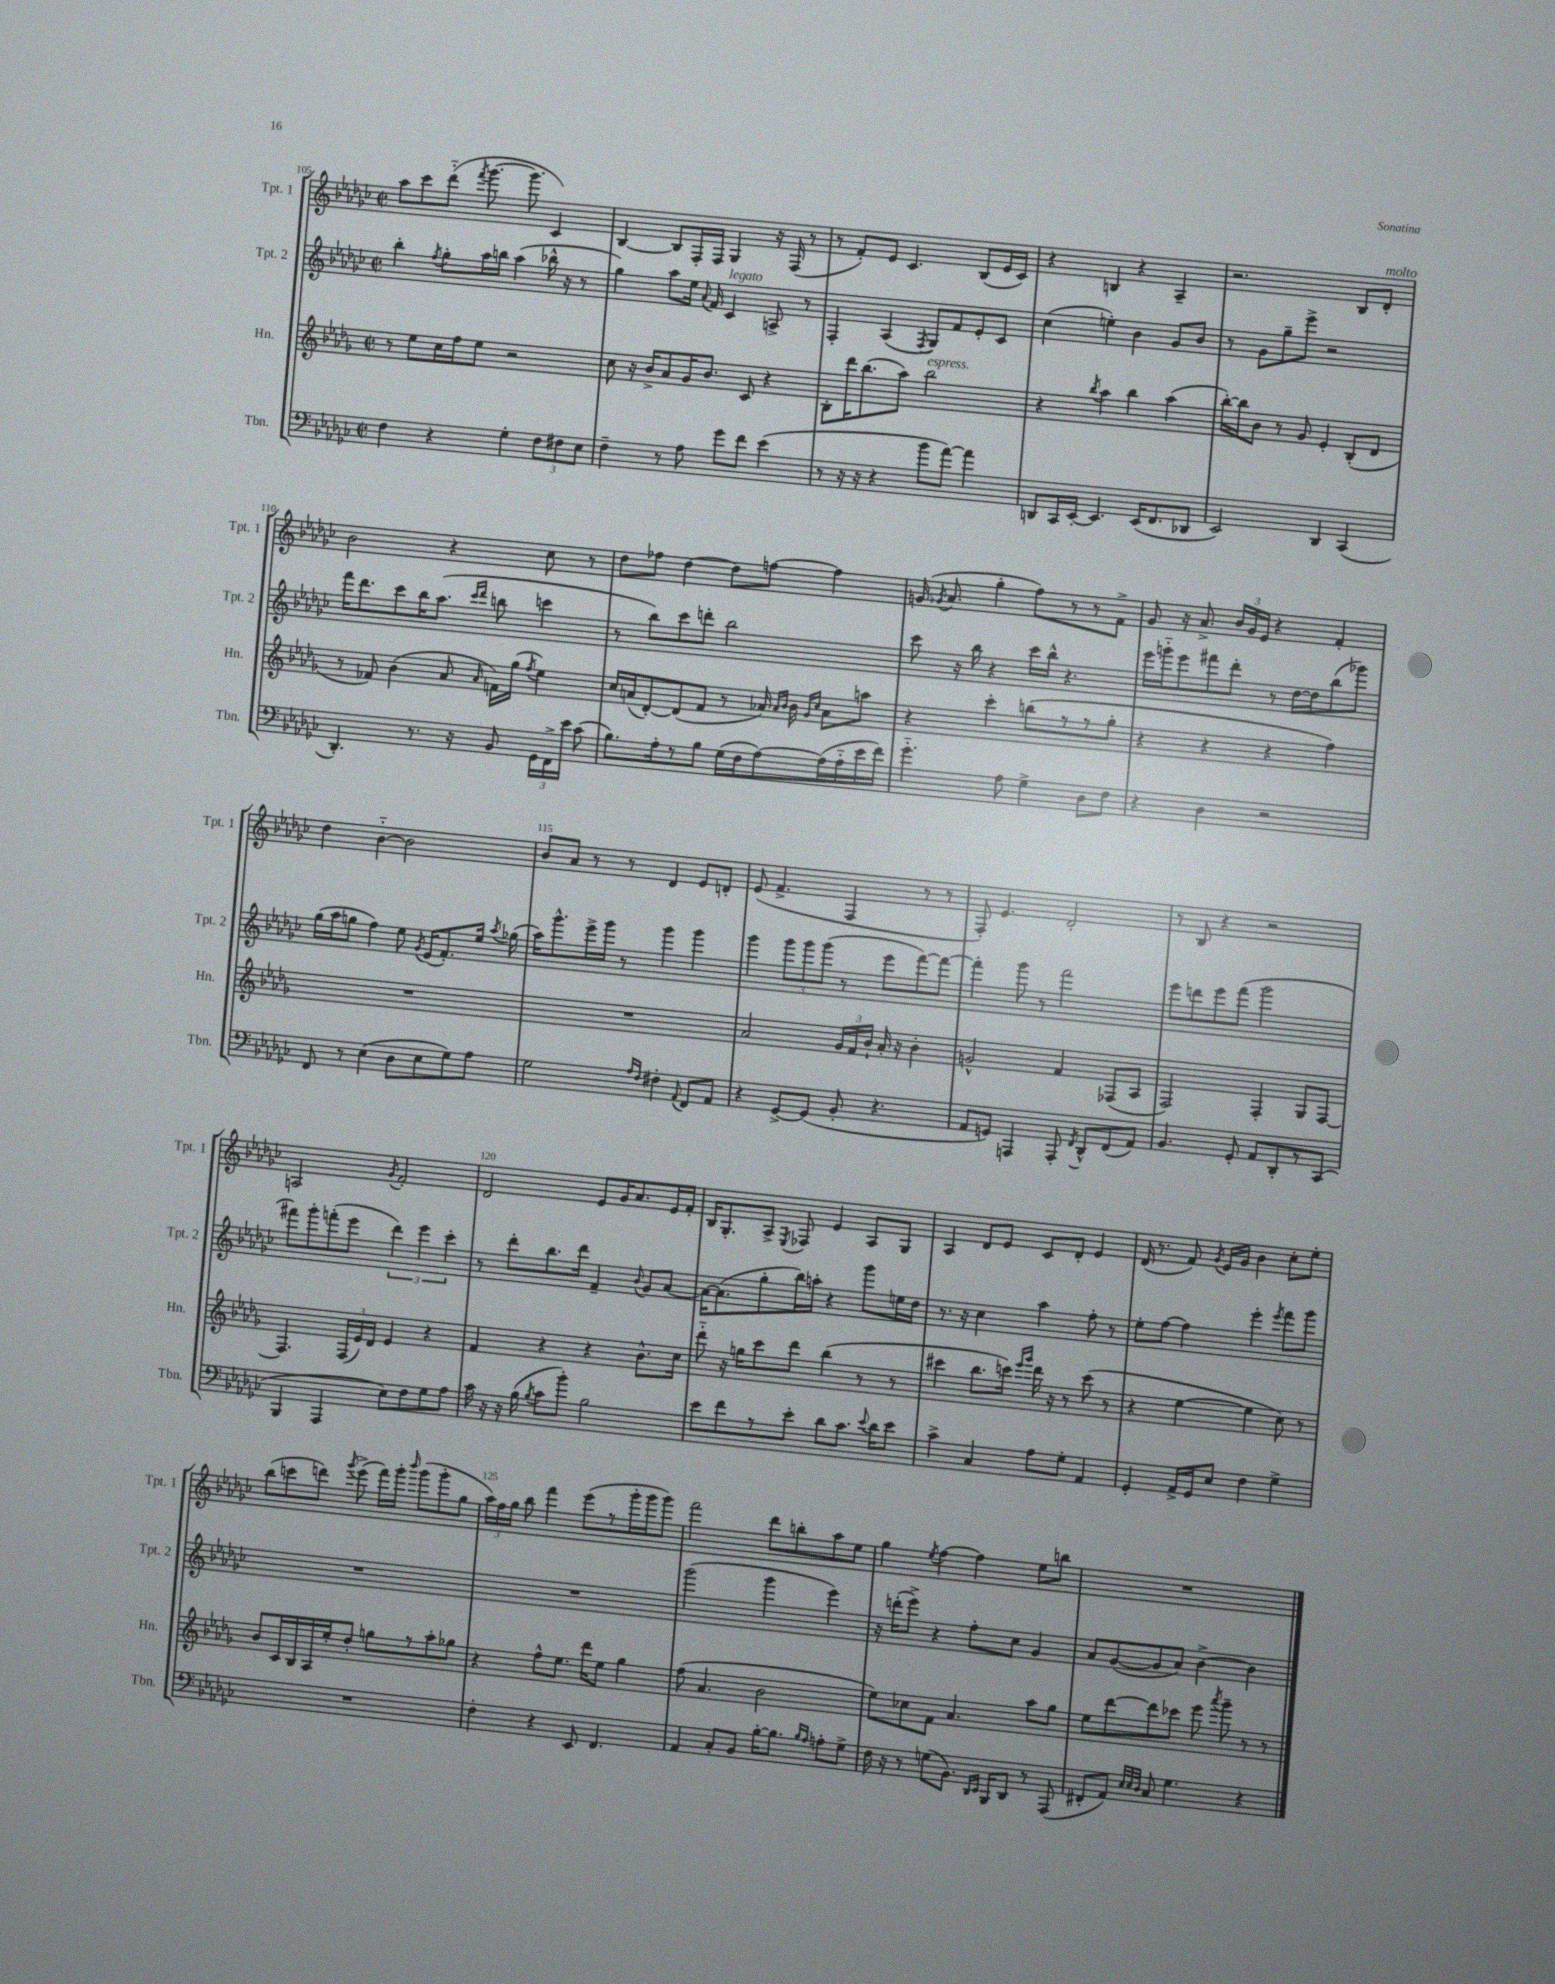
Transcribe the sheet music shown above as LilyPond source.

<<
\new StaffGroup <<
\new Staff = "s0" \with { instrumentName = "Tpt. 1" shortInstrumentName = "Tpt. 1" } {
    \clef treble \key ges \major \defaultTimeSignature \time 2/2
    \autoBeamOff aes''8[ ces'''8 des'''8]-_( \acciaccatura { f'''8 } ges'''8.~ ges'''8. ces'4) |
    bes4~ bes8[ f16-. f16] ges4 r16 f16( r8 |
    r8 f'8[-.) ees'8] ces'4. bes8[( ees'16 ces'16]) |
    r4 b4 r4 aes4-- |
    r2. bes8[ des'8]-.^\markup { \italic "molto" } |
    bes'2 r4 ces''8 r8 |
    des''8[ fes''8] des''4~ des''8[ f''8]~ f''4 |
    g'16( \acciaccatura { ges'8 } aes'8. ges''4-. f''8[) r8 r8 f'8]-> |
    ges'8 r16 aes'8.-> \tuplet 3/2 { bes'16[ ges'16 ees'16] } r4 f'4-. |
    des''4 bes'4~-_ bes'2 |
    bes'8[ aes'8] r8 r8 des'4 ees'8[ d'8]-. |
    ees'8( f'4.-> f4 r8 r8 |
    f8-.) ees'4. des'2-. |
    r8 bes8 r4 r2 |
    a2 \acciaccatura { ges'8 } f'2-. |
    des'2 ees'8[ ges'16 aes'8. ees'16 f'16]-. |
    bes16[ ges8.-. aes8]-> \acciaccatura { ees8 } fes8 ees'4 aes8[ ges8] |
    aes4 des'8[ ees'8] ces'8[ des'8]-. ees'4 |
    des'16( r8. f'8) \acciaccatura { ges'8 } ees'16[ ges'16] bes'4 ces''8[-. ees''8]-. |
    bes''8[( c'''8 d'''8]) \acciaccatura { ges'''8 } ees'''8->( f'''16[) ges'''16]-. \grace { bes'''16 } ges'''8[( ges'''8-. ges''8] |
    \tuplet 3/2 { aes''16[) f''16 ges''16] } bes''8 f'''4 ees'''8[( r8 ges'''16-. ges'''16 ges'''8]) |
    f'''2 des'''8[ b''8-. aes''8 ees''8] |
    ges''4 \acciaccatura { ees''8 } f''4~ f''4 ees''8[ b''8] |
    R1 \bar "|." |
}
\new Staff = "s1" \with { instrumentName = "Tpt. 2" shortInstrumentName = "Tpt. 2" } {
    \clef treble \key ges \major \defaultTimeSignature \time 2/2
    \autoBeamOff bes''4-. \acciaccatura { f''8 } ges''8[-. aes''16 b''16] aes''4( bes''16-^ r16 r8 |
    ges''4) aes''8[ ees''16] \appoggiatura { aes'8 } f'16 ces'4^\markup { \italic "legato" } a8-> r8 |
    f4-. aes4( \acciaccatura { f8 } ges8[) f'8 ees'8-. ces'8] |
    ces''4( e''4-.) bes'4 ges'8[ bes'8] |
    r8 ges'8[ ges''8-- ees'''8]-> r2 |
    f'''16[ des'''8. ces'''8 bes''16 aes''8.]( \grace { ces'''16[ des'''16] } b''8 c'''4 |
    r8 bes''8[) ces'''8 d'''8]-. bes''2 |
    ces'''8 r16 bes''16 r4 ces'''16[ bes''16]-^ r4. |
    ees'''16[ g'''16-_ ees'''8 fis'''8 des'''8]-. r8 des''16[~ des''16 bes''8( ges'''8]) |
    ges''16[( aes''16 g''8] f''4) ees''8 \acciaccatura { ges'8 } ees'16[( f'8.-.) ees''16] \acciaccatura { aes''8 } ges''16( |
    aes''16[) ges'''8.-^ ees'''16-> ges'''16] r8 ges'''4 ges'''4 |
    ges'''4 \tuplet 3/2 { ges'''8[ ges'''8 ges'''8]( } r8 ees'''8[ f'''8~) f'''8]~ |
    f'''4-. ges'''8 r8 f'''2 |
    ees'''8[ d'''8 ees'''8 f'''8]( ges'''2 |
    fis'''8[) ges'''8-. f'''8-.( ees'''8] \tuplet 3/2 { des'''4) ees'''4 ces'''4-. } |
    r8 des'''8[-. bes''8. des'''16] f'4-- \appoggiatura { bes'8 } ges'8[ aes'8]~ |
    aes'16[~ aes'8.( ges''8-. bes''16) a''16]-. r4 ges'''8[ e''16 des''16] |
    r8. r16 ces''4 aes''4 f''8-. r8 |
    ees''8[-. f''8]~ f''4 ees'''4-. \acciaccatura { ees'''8 } f'''8[ ges'''8] |
    R1 |
    R1 |
    ges'''2( ges'''4 ees'''4) |
    r16 d'''16[-.( ees'''8]->) r4 f''8[-. ces''8] ges'4 |
    aes'8[ ges'8~( ges'8 aes'8]) bes'4~-> bes'4 \bar "|." |
}
\new Staff = "s2" \with { instrumentName = "Hn." shortInstrumentName = "Hn." } {
    \clef treble \key des \major \defaultTimeSignature \time 2/2
    \autoBeamOff r8 ees''8[ c''16 f''16 ees''8] r2 |
    c''8 r16 bes'16[-> aes'8 ges'16 bes'8.] c'8 r4 |
    bes8[-. des'''16 bes''8.( aes''8]) bes''2^\markup { \italic "espress." } |
    r4 \acciaccatura { bes''8 } aes''4 bes''4 aes''4( |
    bes''16[~-.) bes''16 bes'8] r8 ges'8 ees'4-. bes8[-.( des'8] |
    r8 fes'8) bes'4( aes'8 \grace { aes'16 } f'16[) ges''16]( \acciaccatura { f''8 } ees''4) |
    c''16[ a'16( des'8~-.) des'8( f'8] r8 aes'16) \grace { aes'16[ bes'16] } bes'16 \grace { ges'16[ c''16] } aes'8[ a''8] |
    r4 c'''4-. b''8[( r8 r8 ges''8]-. |
    r4 r4 r4 f''4) |
    R1 |
    R1 |
    aes'2 \tuplet 3/2 { ges'16[ f'16 bes'16]-! } aes'16-. r16 bes'4-. |
    g'2-^ f'4 fes8[( aes8] |
    f2) f4-. ges8[ f8]~ |
    f4. \tuplet 3/2 { f16[( ees'16) des'16] } ees'4 r4 |
    f'4 r4 r4 bes'8.[-^ c''16] |
    des'''8-_ r16 g''16[ c'''8 des'''8] bes''4( r8 r8 |
    cis'''4 bes''8.[ c'''16]) \grace { ees'''16[ ges'''16] } des'''16 r16 r8 c'''8( r8 |
    r4 ees''4~ ees''4 c''8) r8 |
    bes'8[ c'16 bes16 aes16 ees''16-. des''8]-. g''8[ r8 aes''8-. ges''8] |
    r4 f''8[-^ ees''8.] des'''16[ ees''8] ges''4 |
    f''8( aes'4. bes'2 |
    ees''8[) ces''8 f'8] aes'4. aes''8[ ges''8] |
    ees''8[ des'''8~ des'''8 ces'''8] ees'''8 \acciaccatura { aes'''8 } ges'''8-- r8 r8 \bar "|." |
}
\new Staff = "s3" \with { instrumentName = "Tbn." shortInstrumentName = "Tbn." } {
    \clef bass \key ges \major \defaultTimeSignature \time 2/2
    \autoBeamOff f4 r4 ges4-. \tuplet 3/2 { f8[ fis8 ees8] } |
    f4-- r8 aes8 ges'8[ f'8] ees'4( |
    r8 r16 r16 r4 bes'8[ aes'8]~) aes'4 |
    d,8[ ces,16 ees,16]~-. ees,4. ees,16[( f,8. des,8] |
    ees,2) des,4 ces,4( |
    des,4.-.) r8. r16 bes,8 \tuplet 3/2 { ges,16[ f,16-> ees'16] } ces'8( |
    bes8.[) aes16-. r8 bes8] ges16[( f16 aes8~) aes16( aes16-_ ees'16 f'16]) |
    ges'4.-_ aes8 ges4-> des8[ f8] |
    r4 des4 r2 |
    f,8 r8 ees4( des8[ ees8 ges8) aes8] |
    ges2 \grace { aes16[ f16] } fis4-. \appoggiatura { aes,8 } f,8[ aes,8] |
    r4 ges,8[~-> ges,8]( bes,8-. r4. |
    aes,8[ g,8]) a,,4 a,,8-. \acciaccatura { f,8 } des,8[-^ f,8( aes,8]) |
    bes,4. ges,8-. aes,8[ des,8-. r8 ces,8]( |
    bes,,4 aes,,4 ees8[) f8 ges8 aes8] |
    ces'16 r16 r16 bes16( \acciaccatura { bes8 } ces'8[ bes'8]-.) bes2 |
    ees'8[ f'8 r8 ees'8]-. des'8[ ces'8.] \appoggiatura { ees'8 } des'16[ ees'8] |
    ces'4-> ces4 aes8[ ges8]-. aes,4 |
    ges,4-. aes,16[-> ges,16 ees8] f4 ges4-> |
    R1 |
    f4-. r4 ees,8 f,4. |
    aes,4 ces8[-. bes,8] bes16[~-. bes8.] \grace { bes16[ aes16] } a8[-. ges8]-> |
    f16 r16 r8 g8[( bes,8.]) \grace { des,16[ ees,16] } bes,,16[ des,8] r8 aes,,8( |
    fis,8[-. aes,8]) \grace { ees32[ ees32 des32] } ces8 ges4. r4 \bar "|." |
}
>>
>>
\layout { \context { \Score currentBarNumber = #105 \override BarNumber.break-visibility = ##(#f #t #t) barNumberVisibility = #(every-nth-bar-number-visible 5) } }
